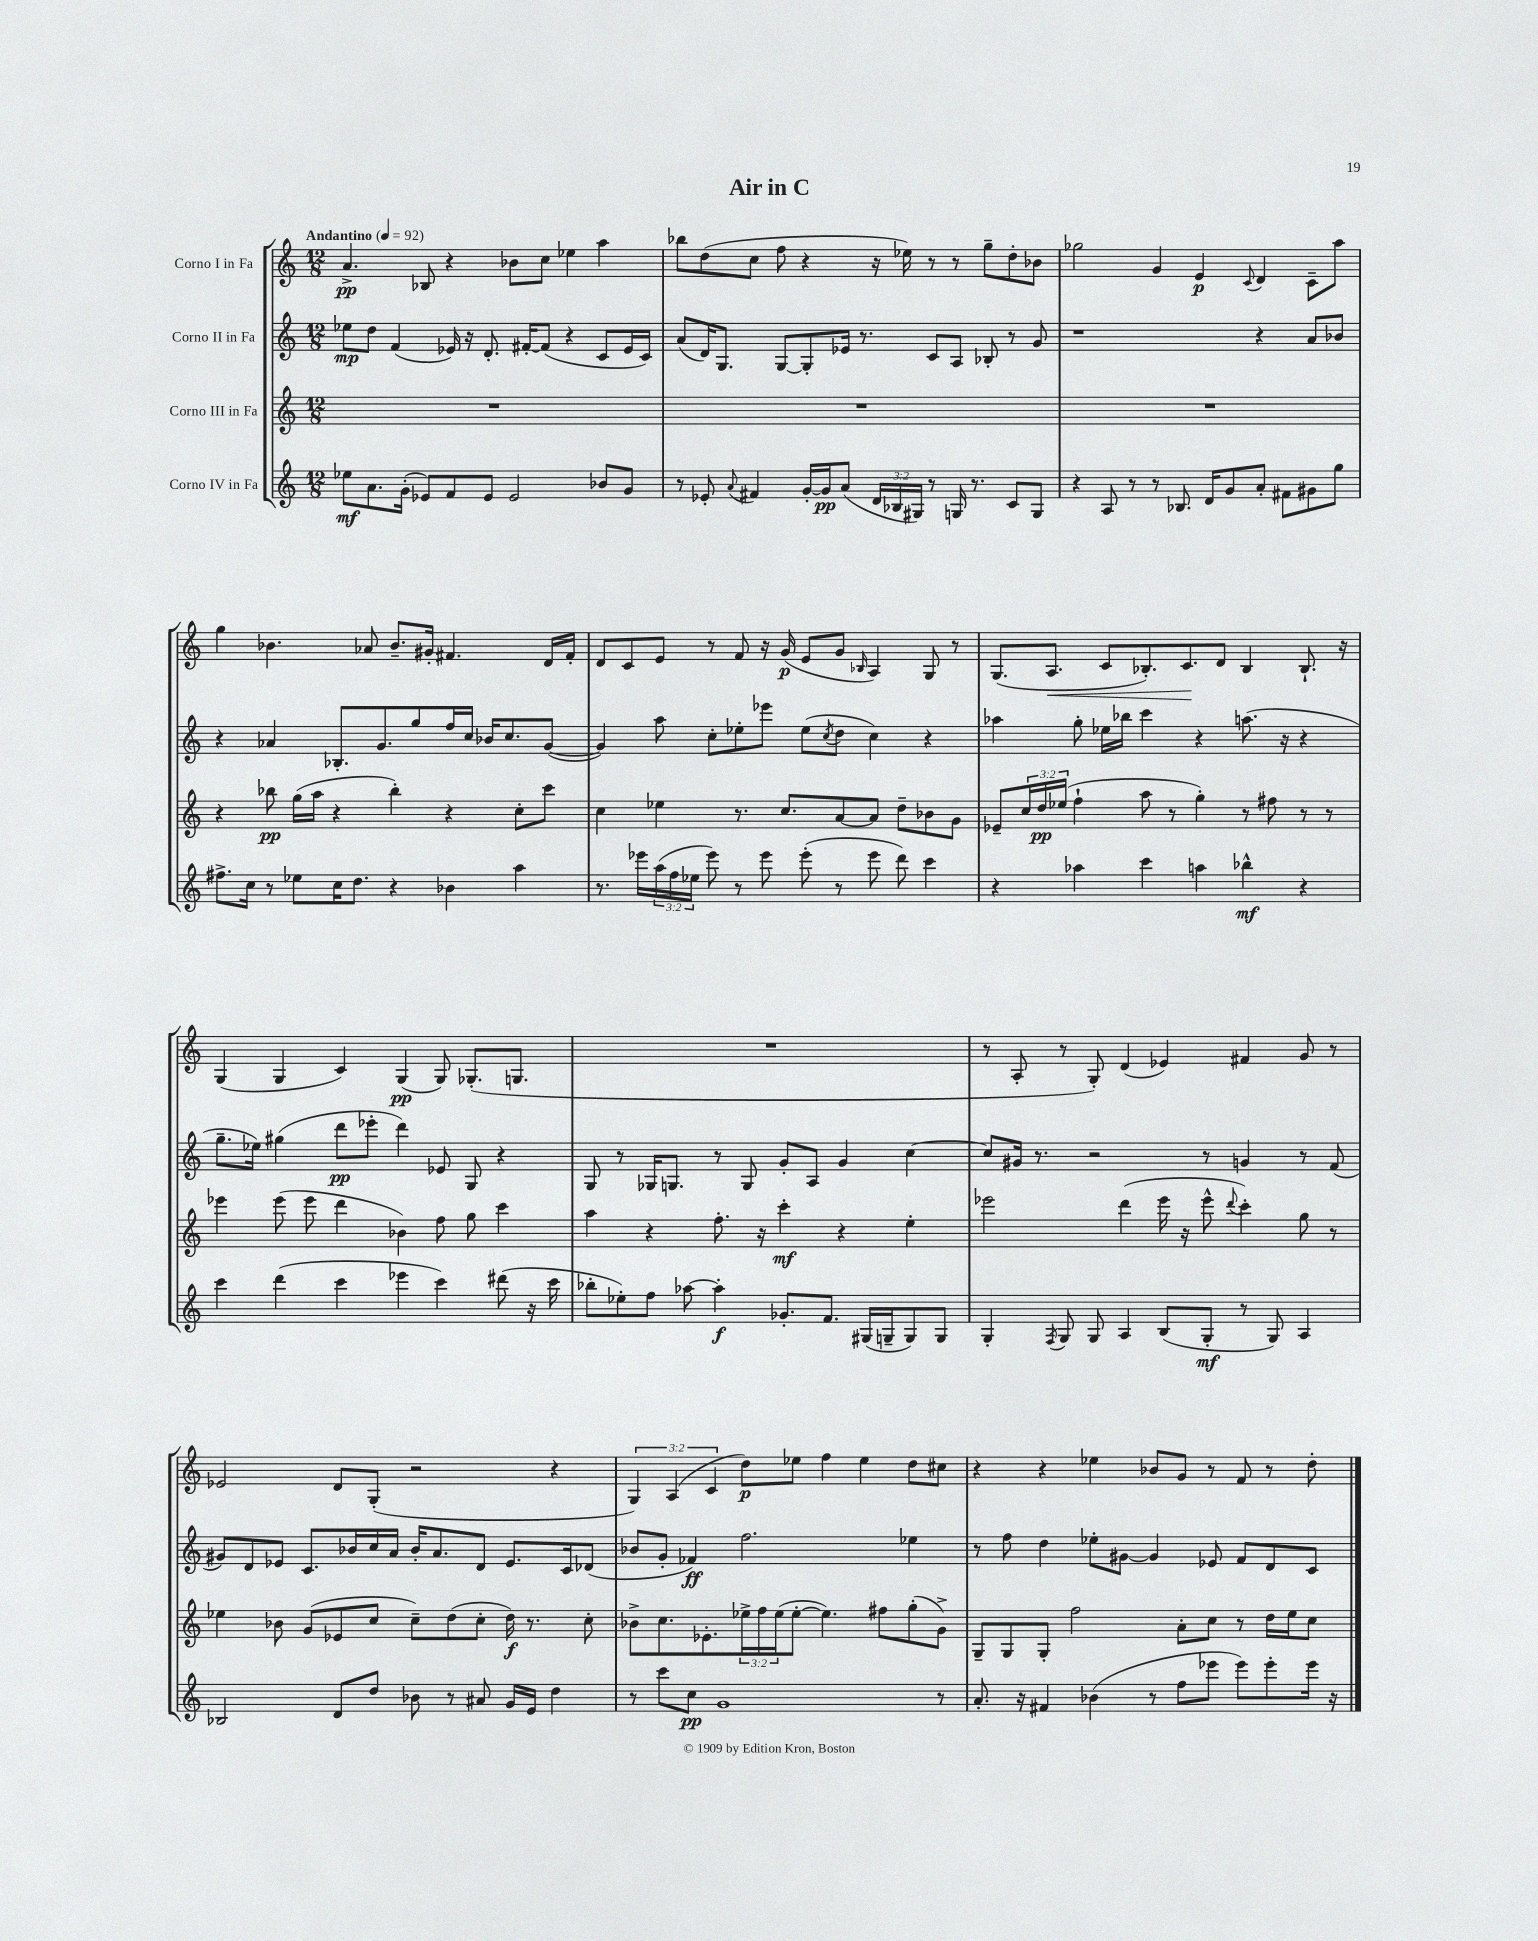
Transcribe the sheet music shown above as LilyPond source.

\header { title = "Air in C" }
<<
\new StaffGroup <<
\new Staff = "s0" \with { instrumentName = "Corno I in Fa" } {
    \clef treble \key c \major \numericTimeSignature \time 12/8 \override Staff.TupletNumber.text = #tuplet-number::calc-fraction-text \tempo "Andantino" 4 = 92
    a'4.->\pp bes8 r4 bes'8 c''8 ees''4 a''4 |
    bes''8 d''8( c''8 f''8 r4 r16 ees''16) r8 r8 g''8-- d''8-. bes'8 |
    ges''2 g'4 e'4\p \appoggiatura { c'8 } d'4 c'8-- a''8 |
    g''4 bes'4. aes'8 bes'8.-- gis'16-. fis'4. d'16 fis'16-. |
    d'8 c'8 e'8 r8 f'8 r16 g'16\p( e'8 g'8 \grace { bes16 } a4) g8 r8 |
    g8.( a8.\< c'8 bes8.-.) c'8.\! d'8 bes4 bes8.-! r16 |
    g4( g4 c'4) g4\pp( g8) ges8.-.( g8. |
    R1. |
    r8 a8-. r8 g8-.) d'4( ees'4) fis'4 g'8 r8 |
    ees'2 d'8 g8-.( r2 r4 |
    \tuplet 3/2 { g4) a4( c'4 } d''8\p) ees''8 f''4 ees''4 d''8 cis''8 |
    r4 r4 ees''4 bes'8 g'8 r8 f'8 r8 d''8-. \bar "|." |
}
\new Staff = "s1" \with { instrumentName = "Corno II in Fa" } {
    \clef treble \key c \major \numericTimeSignature \time 12/8
    ees''8\mp d''8 f'4( ees'16) r16 d'8.-. fis'16~-. fis'8( r4 c'8 ees'16 c'16) |
    a'8( d'16) g8. g8~ g8-. ees'16 r8. c'8 a8 bes8-. r8 g'8 |
    r1 r4 a'8 bes'8 |
    r4 aes'4 bes8.-. g'8. g''8 f''16 c''16 bes'16 c''8. g'8~( |
    g'4) a''8 c''8-. ees''8-. ees'''8 ees''8( \acciaccatura { c''8 } d''8 c''4) r4 |
    aes''4 g''8-. ees''16 bes''16 c'''4 r4 a''8.( r16 r4 |
    g''8.-- ees''16) gis''4( d'''8\pp ees'''8-. d'''4) ees'8 g8 r4 |
    g8 r8 ges16 g8. r8 g8 g'8-. a8 g'4 c''4~ |
    c''8 gis'16 r8. r2 r8 g'4 r8 f'8( |
    gis'8) d'8 ees'8 c'8. bes'16 c''16 a'16 bes'16-. a'8. d'8 ees'8. c'16 des'8( |
    bes'8 g'8-. fes'4\ff) f''2. ees''4 |
    r8 f''8 d''4 ees''8-. gis'8~ gis'4 ees'8 f'8 d'8 c'8 \bar "|." |
}
\new Staff = "s2" \with { instrumentName = "Corno III in Fa" } {
    \clef treble \key c \major \numericTimeSignature \time 12/8 \override Staff.TupletNumber.text = #tuplet-number::calc-fraction-text
    R1. |
    R1. |
    R1. |
    r4 bes''8\pp g''16( a''16 r4 bes''4-.) r4 c''8-. c'''8 |
    c''4 ees''4 r8. c''8. a'8~ a'8 d''8-- bes'8 g'8 |
    ees'8-- \tuplet 3/2 { c''16 d''16\pp ees''16( } f''4-! a''8 r8 g''4-.) r8 fis''8 r8 r8 |
    ees'''4 ees'''8( ees'''8 d'''4 bes'4) f''8 g''8 c'''4 |
    a''4 r4 f''8.-. r16 c'''4-.\mf r4 e''4-. |
    ees'''2 d'''4( ees'''16 r16 ees'''8-^ \appoggiatura { d'''8 } c'''4-.) g''8 r8 |
    ees''4 bes'8 g'8( ees'8 c''8 c''8--) d''8( c''8-. d''16\f) r8. c''8-. |
    bes'8-> c''8. ees'8.-. \tuplet 3/2 { ees''16-> f''16 ees''16( } ees''8~-. ees''4.) fis''8 g''8-.( g'8->) |
    g8-- g8 g8-. f''2 a'8-. c''8 r8 d''16 e''16 c''8 \bar "|." |
}
\new Staff = "s3" \with { instrumentName = "Corno IV in Fa" } {
    \clef treble \key c \major \numericTimeSignature \time 12/8 \override Staff.TupletNumber.text = #tuplet-number::calc-fraction-text
    ees''8\mf a'8. g'16-.( ees'8) f'8 ees'8 ees'2 bes'8 g'8 |
    r8 ees'8-. \appoggiatura { a'8 } fis'4 g'16~-. g'16\pp a'8( \tuplet 3/2 { d'16 bes16 gis16) } r8 g16 r8. c'8 g8 |
    r4 a8 r8 r8 bes8. d'16 g'8 a'8-. fis'8 gis'8 g''8 |
    fis''8.-> c''16 r8 ees''8 c''16 d''8. r4 bes'4 a''4 |
    r8. ees'''16 \tuplet 3/2 { a''16( f''16 ees''16 } ees'''8) r8 ees'''8 ees'''8-.( r8 ees'''8 d'''8) c'''4 |
    r4 aes''4 c'''4 a''4 bes''4-^\mf r4 |
    c'''4 d'''4( c'''4 ees'''4 c'''4) dis'''8( r16 c'''16 |
    bes''8-. ees''8-.) f''8 aes''8~ aes''4-.\f ges'8.-. f'8. gis16( g16-- g8) g8 |
    g4-. \acciaccatura { f8 } g8 g8 a4 b8( g8-.\mf r8 g8) a4 |
    bes2 d'8 d''8 bes'8 r8 ais'8 g'16 e'16 d''4 |
    r8 c'''8 c''8\pp g'1 r8 |
    a'8.-. r16 fis'4 bes'4( r8 f''8 ees'''8 ees'''8) ees'''8-. ees'''16 r16 \bar "|." |
}
>>
>>
\layout { \context { \Score \remove "Bar_number_engraver" } }
